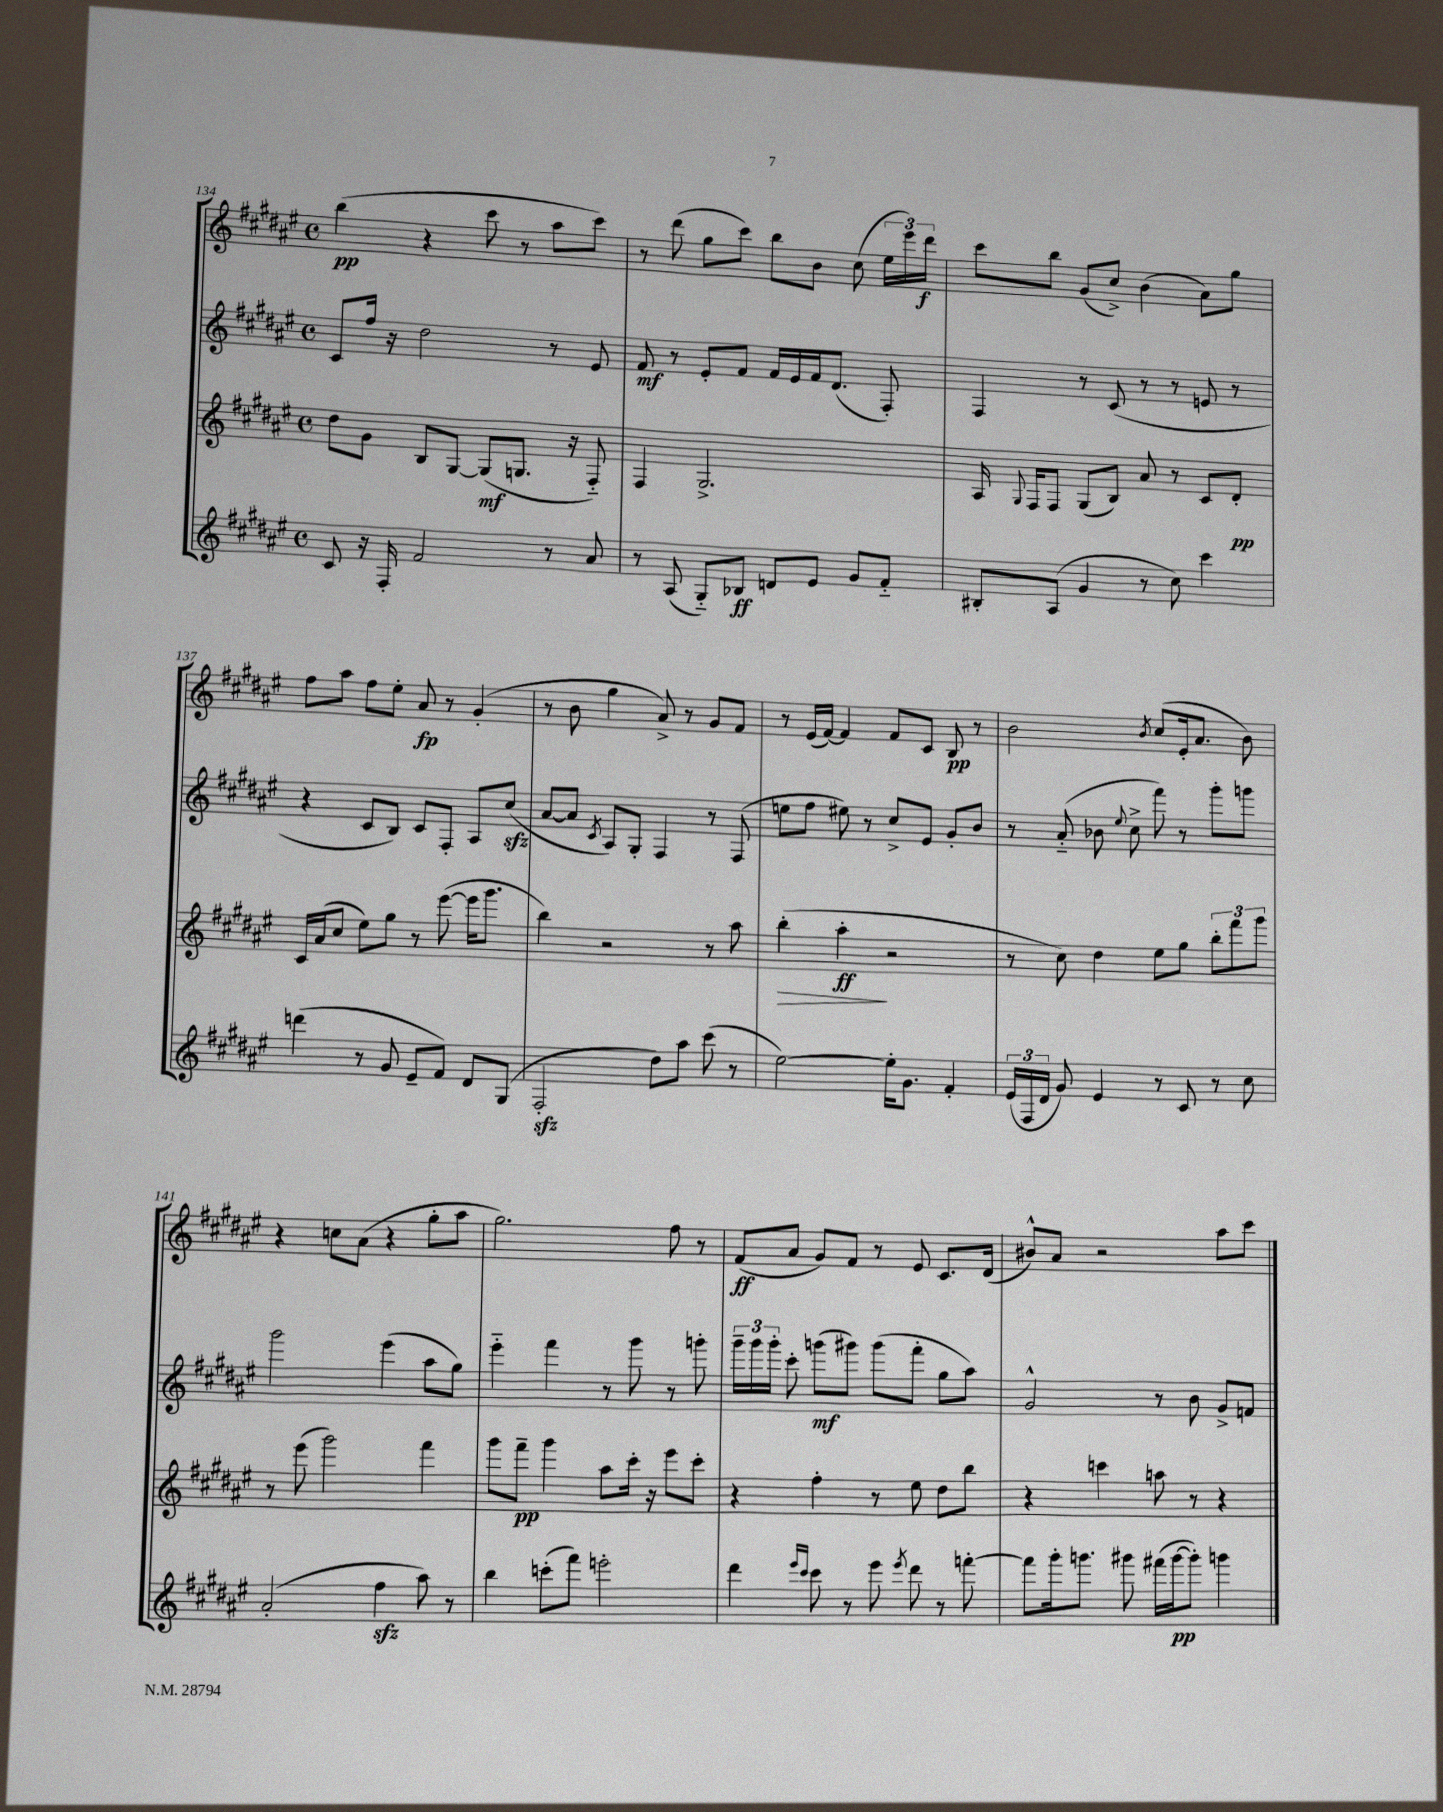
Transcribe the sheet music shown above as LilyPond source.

<<
\new StaffGroup <<
\new Staff = "s0" {
    \clef treble \key fis \major \defaultTimeSignature \time 4/4
    \autoBeamOff b''4\pp( r4 cis'''8 r8 ais''8[ cis'''8]) |
    r8 dis'''8( gis''8[ cis'''8]) b''8[ b'8] cis''8( \tuplet 3/2 { eis''16[ eis'''16) dis'''16]\f } |
    cis'''8[ b''8] gis'8[( cis''8]->) b'4( ais'8[) gis''8] |
    fis''8[ ais''8] fis''8[ eis''8]-. ais'8\fp r8 gis'4-.( |
    r8 b'8 gis''4 ais'8->) r8 gis'8[ fis'8] |
    r8 eis'16[( fis'16]~) fis'4 fis'8[ cis'8] b8\pp r8 |
    b'2 \acciaccatura { b'8 } cis''8[( eis'16-. ais'8.] b'8) |
    r4 c''8[ ais'8]( r4 gis''8[-. ais''8] |
    gis''2.) fis''8 r8 |
    fis'8[\ff( ais'8] gis'8[) fis'8] r8 eis'8 cis'8.[ dis'16]( |
    bis'8[-^) ais'8] r2 ais''8[ cis'''8] \bar "|." |
}
\new Staff = "s1" {
    \clef treble \key fis \major \defaultTimeSignature \time 4/4
    \autoBeamOff cis'8[ fis''16] r16 dis''2 r8 eis'8 |
    fis'8\mf r8 eis'8[-. fis'8] fis'16[ eis'16 fis'16 dis'8.]( fis8-.) |
    fis4 r8 cis'8( r8 r8 e'8 r8 |
    r4 cis'8[ b8]) cis'8[ fis8]-. ais8[ cis''8]\sfz( |
    ais'8[~ ais'8] \acciaccatura { cis'8 } ais8[) gis8]-. fis4 r8 fis8( |
    e''8[ fis''8] eis''8) r8 cis''8[-> eis'8] gis'8[-. b'8] |
    r8 ais'8-_( bes'8 \appoggiatura { eis''8 } cis''8-> fis'''8) r8 gis'''8[-. g'''8] |
    gis'''2 eis'''4( ais''8[ gis''8]) |
    eis'''4-_ fis'''4 r8 gis'''8 r8 g'''8-. |
    \tuplet 3/2 { gis'''16[-- gis'''16 gis'''16]-. } cis'''8-. g'''8[\mf( gis'''8]) gis'''8[( fis'''8]-. gis''8[ ais''8]) |
    gis'2-^ r8 b'8 gis'8[-> f'8] \bar "|." |
}
\new Staff = "s2" {
    \clef treble \key fis \major \defaultTimeSignature \time 4/4
    \autoBeamOff dis''8[ gis'8] b8[ gis8]~ gis8[\mf( g8.] r16 fis8-_) |
    fis4 gis2.-> |
    ais16 \appoggiatura { gis8 } fis16[ fis8] gis8[( b8]) ais'8 r8 cis'8[ dis'8]-.\pp |
    cis'16[ ais'16( cis''8] eis''8[) gis''8] r8 eis'''8~( eis'''16[ gis'''8.] |
    b''4) r2 r8 ais''8 |
    b''4-.\>( ais''4-.\ff\! r2 |
    r8 cis''8) dis''4 eis''8[ gis''8] \tuplet 3/2 { b''8[-. fis'''8 gis'''8] } |
    r8 eis'''8( gis'''2) fis'''4 |
    gis'''8[ fis'''8]--\pp gis'''4 ais''8[ cis'''16]-. r16 eis'''8[ cis'''8]-. |
    r4 fis''4-. r8 eis''8 dis''8[ b''8] |
    r4 c'''4 a''8 r8 r4 \bar "|." |
}
\new Staff = "s3" {
    \clef treble \key fis \major \defaultTimeSignature \time 4/4
    \autoBeamOff cis'8 r16 fis16-. fis'2 r8 ais'8 |
    r8 ais8( gis8[-_) bes8]\ff d'8[ eis'8] gis'8[ fis'8]-_ |
    bis8[-. ais8]( gis'4 r8 cis''8) cis'''4 |
    d'''4( r8 gis'8 eis'8[-- fis'8]) dis'8[ gis8]( |
    fis2-.\sfz dis''8[) ais''8] cis'''8( r8 |
    eis''2~) eis''16[-. gis'8.] fis'4-. |
    \tuplet 3/2 { eis'16[( fis16 dis'16] } gis'8) eis'4 r8 cis'8 r8 cis''8 |
    ais'2-.( fis''4\sfz ais''8) r8 |
    b''4 c'''8[-.( fis'''8]) e'''2-. |
    dis'''4 \grace { eis'''16[ cis'''16] } cis'''8 r8 eis'''8 \acciaccatura { eis'''8 } dis'''8 r8 f'''8~-. |
    f'''8[ gis'''16-. g'''8.] gis'''8 fis'''16[( gis'''16~\pp gis'''8]-.) g'''4 \bar "|." |
}
>>
>>
\layout { \context { \Score currentBarNumber = #134 } }
